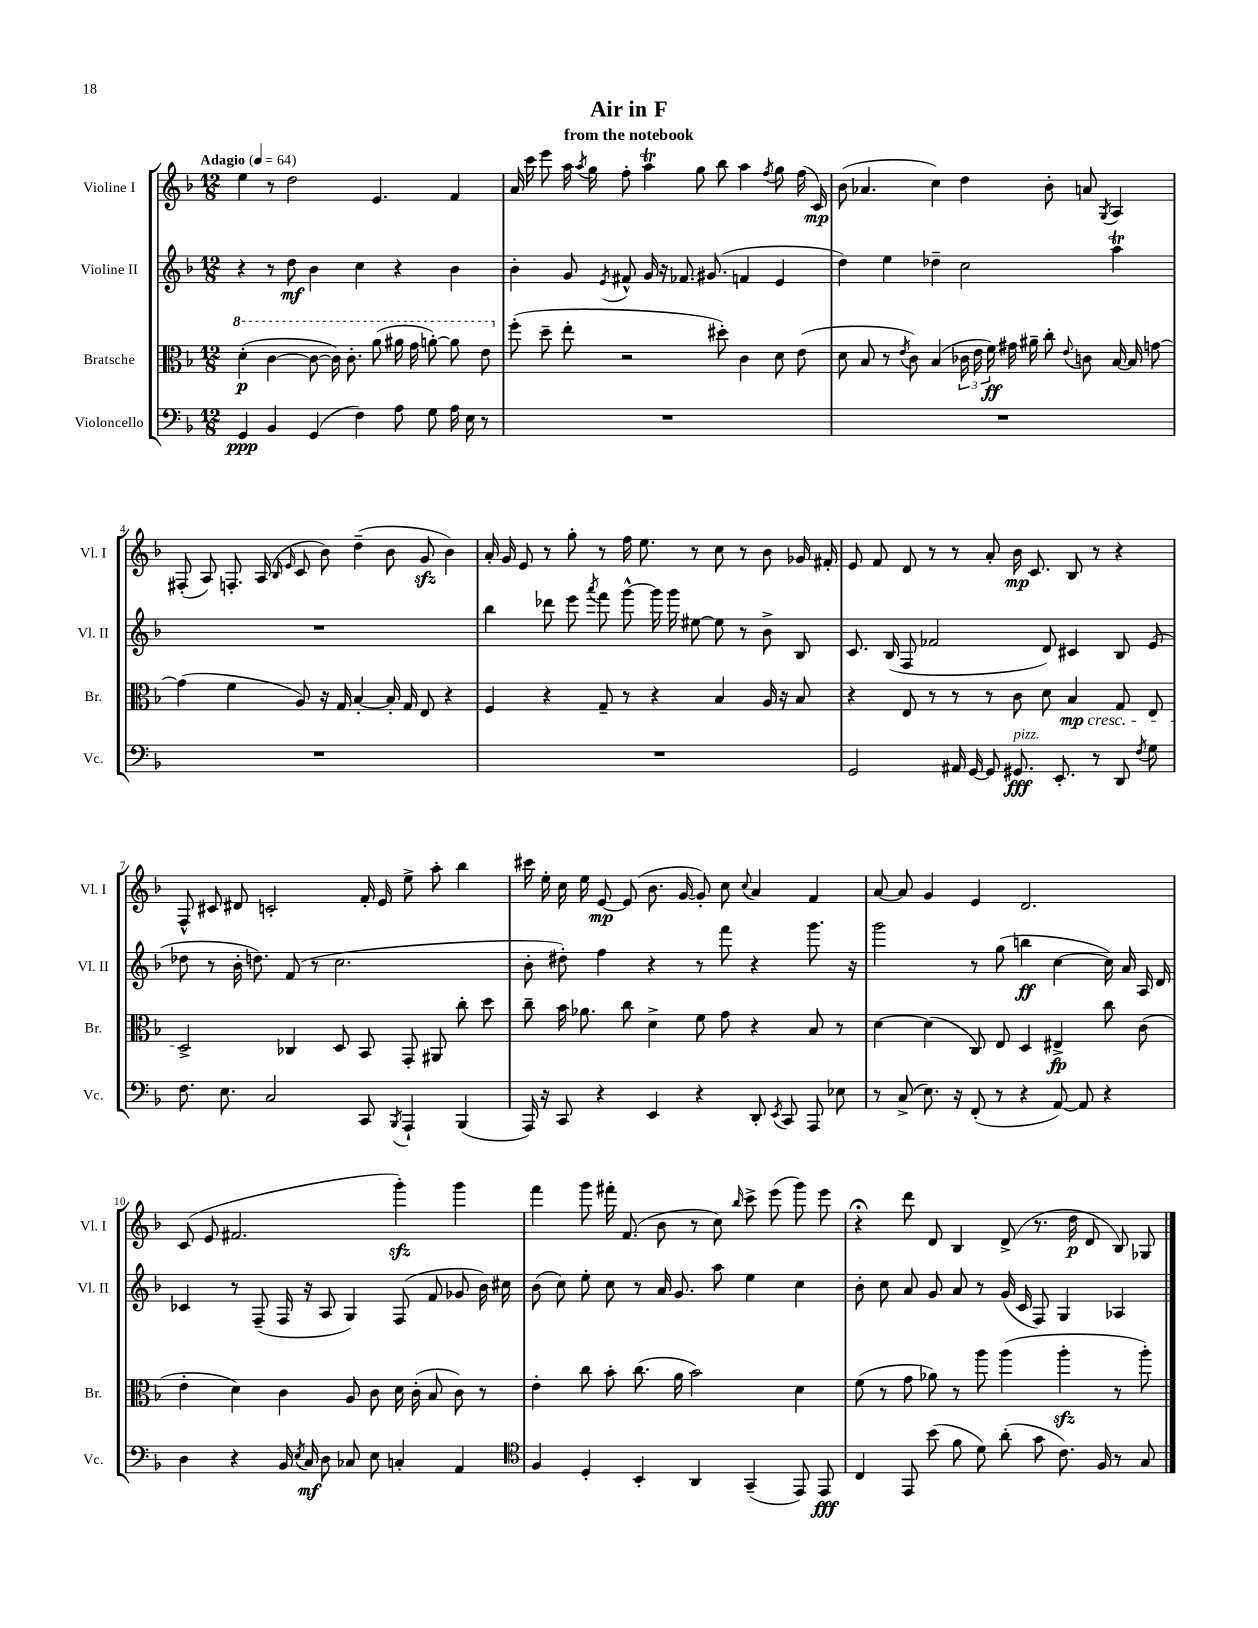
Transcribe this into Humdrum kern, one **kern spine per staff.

**kern	**dynam	**kern	**dynam	**kern	**dynam	**kern	**dynam
*part4	*part4	*part3	*part3	*part2	*part2	*part1	*part1
*staff4	*staff4	*staff3	*staff3	*staff2	*staff2	*staff1	*staff1
*I"Violoncello	*	*I"Bratsche	*	*I"Violine II	*	*I"Violine I	*
*I'Vc.	*	*I'Br.	*	*I'Vl. II	*	*I'Vl. I	*
*clefF4	*	*clefC3	*	*clefG2	*	*clefG2	*
*k[b-]	*	*k[b-]	*	*k[b-]	*	*k[b-]	*
*M12/8	*	*M12/8	*	*M12/8	*	*M12/8	*
*MM64	*	*MM64	*	*MM64	*	*MM64	*
*	*	*8va	*	*	*	*	*
=1	=1	=1	=1	=1	=1	=1	=1
!	!	!	!	!	!	!LO:TX:a:B:t=Adagio	!
4GG/	ppp	(4dd'\	p	4r	.	4ee\	.
4BB-/	.	[4cc\	.	8r	.	8r	.
.	.	.	.	8dd\	mf	2dd\	.
(4GG/	.	8cc\_	.	4b-\	.	.	.
.	.	16cc\])	.	.	.	.	.
.	.	8.cc'\	.	.	.	.	.
4F\)	.	.	.	4cc\	.	.	.
.	.	(8aa\	.	.	.	4.e/	.
8A\	.	16aa#X\	.	4r	.	.	.
.	.	16gg\	.	.	.	.	.
8G\	.	[8aan'\)	.	.	.	.	.
16A\	.	8aa\]	.	4b-\	.	4f/	.
16E\	.	.	.	.	.	.	.
8r	.	8ee\	.	.	.	.	.
=2	=2	=2	=2	=2	=2	=2	=2
*	*	*X8va	*	*	*	*	*
1.r	.	(8ff'\	.	4b-'\	.	16a/	.
.	.	.	.	.	.	16ccc\	.
.	.	8dd~\	.	.	.	8eee\	.
.	.	8ee'\	.	8g/	.	16aa\	.
.	.	.	.	.	.	8qaa/	.
.	.	.	.	.	.	16gg\	.
.	.	.	.	8qe/	.	.	.
.	.	2r	.	8f#X^^/	.	8ff'\	.
.	.	.	.	16g/	.	4aat\	.
.	.	.	.	16r	.	.	.
.	.	.	.	8.f-X/	.	.	.
.	.	.	.	.	.	8gg\	.
.	.	.	.	(8.g#X/	.	.	.
.	.	8dd#X'\)	.	.	.	8bb-\	.
.	.	4c\	.	4fn/	.	4aa\	.
.	.	.	.	.	.	8qff/	.
.	.	8d\	.	4e/	.	8gg\	.
.	.	(8e\	.	.	.	(16ff\	.
.	.	.	.	.	.	16c/)	mp
=3	=3	=3	=3	=3	=3	=3	=3
1.r	.	8d\	.	4dd\)	.	(8b-\	.
.	.	8B-/	.	.	.	4.a-X/	.
.	.	8r	.	4ee\	.	.	.
.	.	8qe/	.	.	.	.	.
.	.	8c\)	.	.	.	.	.
.	.	(4B-/	.	4dd-X~\	.	4cc\)	.
.	.	24c-X\	.	2cc\	.	4dd\	.
.	.	24e\	.	.	.	.	.
.	.	24f\)	ff	.	.	.	.
.	.	16g#X\	.	.	.	.	.
.	.	16a#X~\	.	.	.	.	.
.	.	8cc'\	.	.	.	8b-'\	.
.	.	8qqe/	.	.	.	.	.
.	.	8cn\	.	.	.	8an/	.
.	.	.	.	.	.	8qG/	.
.	.	[16B-/	.	4aat\	.	4A/	.
.	.	16B-/]	.	.	.	.	.
.	.	[8gn\	.	.	.	.	.
!!LO:LB:g=z
=4	=4	=4	=4	=4	=4	=4	=4
1.r	.	(4g\]	.	1.r	.	(8F#X'/	.
.	.	.	.	.	.	8A/)	.
.	.	4f\	.	.	.	8.Fn'/	.
.	.	.	.	.	.	(16A/	.
.	.	.	.	.	.	16qqB-/	.
.	.	.	.	.	.	16qqe/	.
.	.	8A/)	.	.	.	8c/	.
.	.	16r	.	.	.	8b-\)	.
.	.	16G/	.	.	.	.	.
.	.	[4B-'/	.	.	.	(4dd~\	.
.	.	16B-'/]	.	.	.	8b-\	.
.	.	16G/	.	.	.	.	.
.	.	8E/	.	.	.	8gzz/	.
.	.	4r	.	.	.	4b-\)	.
=5	=5	=5	=5	=5	=5	=5	=5
1.r	.	4F/	.	4bb-\	.	16a'/	.
.	.	.	.	.	.	16g/	.
.	.	.	.	.	.	8e/	.
.	.	4r	.	8ddd-X\	.	8r	.
.	.	.	.	8eee\	.	8gg'\	.
.	.	.	.	8qaaa/	.	.	.
.	.	8G~/	.	8fff\	.	8r	.
.	.	8r	.	[8ggg^^\	.	16ff\	.
.	.	.	.	.	.	8.ee\	.
.	.	4r	.	16ggg\]	.	.	.
.	.	.	.	16ggg\	.	.	.
.	.	.	.	[8ee#X\	.	8r	.
.	.	4B-/	.	8ee#\]	.	8cc\	.
.	.	.	.	8r	.	8r	.
.	.	16A/	.	8b-^\	.	8b-\	.
.	.	16r	.	.	.	.	.
.	.	8B-/	.	8B-/	.	16g-X/	.
.	.	.	.	.	.	16f#X'/	.
=6	=6	=6	=6	=6	=6	=6	=6
2GG/	.	4r	.	8.c/	.	8e/	.
.	.	.	.	.	.	8f/	.
.	.	.	.	(16B-/	.	.	.
.	.	8E/	.	8F/	.	8d/	.
.	.	8r	.	2f-X/	.	8r	.
16AA#X/	.	8r	.	.	.	8r	.
[16GG/	.	.	.	.	.	.	.
8GG/]	.	8r	.	.	.	8a'/	.
!LO:TX:a:i:t=pizz.	!	!	!	!	!	!	!
8.GG#X/	fff	8c\	.	.	.	16b-\	mp
.	.	.	.	.	.	8.c/	.
.	.	8d\	.	8d/)	.	.	.
8.EE'/	.	.	.	.	.	.	.
!	!	!LO:TX:b:i:t=cresc.	!	!	!	!	!
.	.	4B-/	mp	4c#X/	.	8B-/	.
8r	.	.	.	.	.	8r	.
8DD/	.	8G/	.	8B-/	.	4r	.
8qF/	.	.	.	.	.	.	.
8G\	.	8E/	.	(8e/	.	.	.
!!LO:LB:g=z
=7	=7	=7	=7	=7	=7	=7	=7
8.F\	.	2D^/	.	8dd-X\	.	8F^^/	.
.	.	.	.	8r	.	8c#X/	.
8.E\	.	.	.	.	.	.	.
.	.	.	.	16b-'\	.	8d#X/	.
.	.	.	.	8.ddn\)	.	.	.
2C/	.	.	.	.	.	2cn'/	.
.	.	4C-X/	.	(8f/	.	.	.
.	.	.	.	8r	.	.	.
.	.	8D/	.	2.cc\	.	.	.
8CC/	.	8BB-/	.	.	.	16f'/	.
.	.	.	.	.	.	16e/	.
8qBBB-/	.	.	.	.	.	.	.
4AAA`/	.	8GG'/	.	.	.	8ee^\	.
.	.	8AA#X/	.	.	.	8aa'\	.
(4BBB-/	.	8cc'\	.	.	.	4bb-\	.
.	.	8dd\	.	.	.	.	.
=8	=8	=8	=8	=8	=8	=8	=8
16AAA/)	.	8cc~\	.	8b-'\	.	16ccc#X\	.
16r	.	.	.	.	.	16ee'\	.
8CC/	.	16b-\	.	8dd#X'\)	.	16cc\	.
.	.	8.a-X\	.	.	.	16ee\	.
4r	.	.	.	4ff\	.	[8e/	mp
.	.	8cc\	.	.	.	(8e/]	.
4EE/	.	4d^\	.	4r	.	8.b-\	.
.	.	.	.	.	.	[16g/	.
4r	.	8f\	.	8r	.	8g'/])	.
.	.	8g\	.	8fff\	.	8cc\	.
.	.	.	.	.	.	8qqcc/	.
8DD'/	.	4r	.	4r	.	4a/	.
8qEE/	.	.	.	.	.	.	.
8CC/	.	.	.	.	.	.	.
8AAA/	.	8B-/	.	8.ggg\	.	4f/	.
8E-X\	.	8r	.	.	.	.	.
.	.	.	.	16r	.	.	.
=9	=9	=9	=9	=9	=9	=9	=9
8r	.	[4d\	.	2ggg\	.	[8a/	.
(8C^/	.	.	.	.	.	8a/]	.
8.E\)	.	(4d\]	.	.	.	4g/	.
16r	.	.	.	.	.	.	.
(8FF'/	.	8C/)	.	8r	.	4e/	.
8r	.	8E/	.	(8gg\	.	.	.
4r	.	4D/	.	4bbn\	ff	2.d/	.
[8AA/)	.	4E#X^/	fp	[4cc\	.	.	.
8AA/]	.	.	.	.	.	.	.
4r	.	8cc\	.	16cc\])	.	.	.
.	.	.	.	16a/	.	.	.
.	.	(8c\	.	16A/	.	.	.
.	.	.	.	16d/	.	.	.
!!LO:LB:g=z
=10	=10	=10	=10	=10	=10	=10	=10
4D\	.	4e'\	.	4c-X/	.	(8c/	.
.	.	.	.	.	.	8e/	.
4r	.	4d\)	.	8r	.	2.f#X/	.
.	.	.	.	(8F~/	.	.	.
16BB-/	.	4c\	.	16F/	.	.	.
8qE/	.	.	.	.	.	.	.
16C/	mf	.	.	16r	.	.	.
8D\	.	.	.	8A/	.	.	.
8C-X/	.	8A/	.	4G/)	.	.	.
8E\	.	8c\	.	.	.	.	.
4Cn'/	.	16d\	.	(8F/	.	4gggzz'\)	.
.	.	(16c'\	.	.	.	.	.
.	.	8B-/	.	8f/	.	.	.
4AA/	.	8c\)	.	8g-X/	.	4ggg\	.
.	.	8r	.	16b-\)	.	.	.
.	.	.	.	16cc#X\	.	.	.
=11	=11	=11	=11	=11	=11	=11	=11
*clefC4	*	*	*	*	*	*	*
4F/	.	4e'\	.	(8b-\	.	4fff\	.
.	.	.	.	8cc\)	.	.	.
4D'/	.	8cc\	.	8ee'\	.	8ggg\	.
.	.	8b-'\	.	8cc\	.	16fff#X'\	.
.	.	.	.	.	.	(8.f/	.
4BB-'/	.	(8.cc\	.	8r	.	.	.
.	.	.	.	16a/	.	8b-\	.
.	.	16a\	.	8.g/	.	.	.
4AA/	.	2b-\)	.	.	.	8r	.
.	.	.	.	8aa\	.	8cc\)	.
.	.	.	.	.	.	16qqbb-/	.
(4GG~/	.	.	.	4ee\	.	8ccc^\	.
.	.	.	.	.	.	(8eee\	.
8EE/)	.	4d\	.	4cc\	.	8ggg\)	.
8EE/	fff	.	.	.	.	8eee\	.
=12	=12	=12	=12	=12	=12	=12	=12
4C/	.	(8f\	.	8b-'\	.	4r;<	.
.	.	8r	.	8cc\	.	.	.
8EE/	.	8g\	.	8a/	.	8ddd\	.
(8b-\	.	8a-X\)	.	8g/	.	8d/	.
8f\	.	8r	.	8a/	.	4B-/	.
8d\)	.	8aa\	.	8r	.	.	.
(8a'\	.	(4aa\	.	(16g/	.	(8d^/	.
.	.	.	.	16c/	.	.	.
8g\	.	.	.	8F/)	.	8.r	.
8.c\)	.	4aazz'\	.	4G/	.	.	.
.	.	.	.	.	.	16dd\	p
.	.	.	.	.	.	8d/	.
16F/	.	.	.	.	.	.	.
8r	.	8r	.	4A-X/	.	8B-/)	.
8G/	.	8aa'\)	.	.	.	8G-X/	.
==	==	==	==	==	==	==	==
*-	*-	*-	*-	*-	*-	*-	*-
